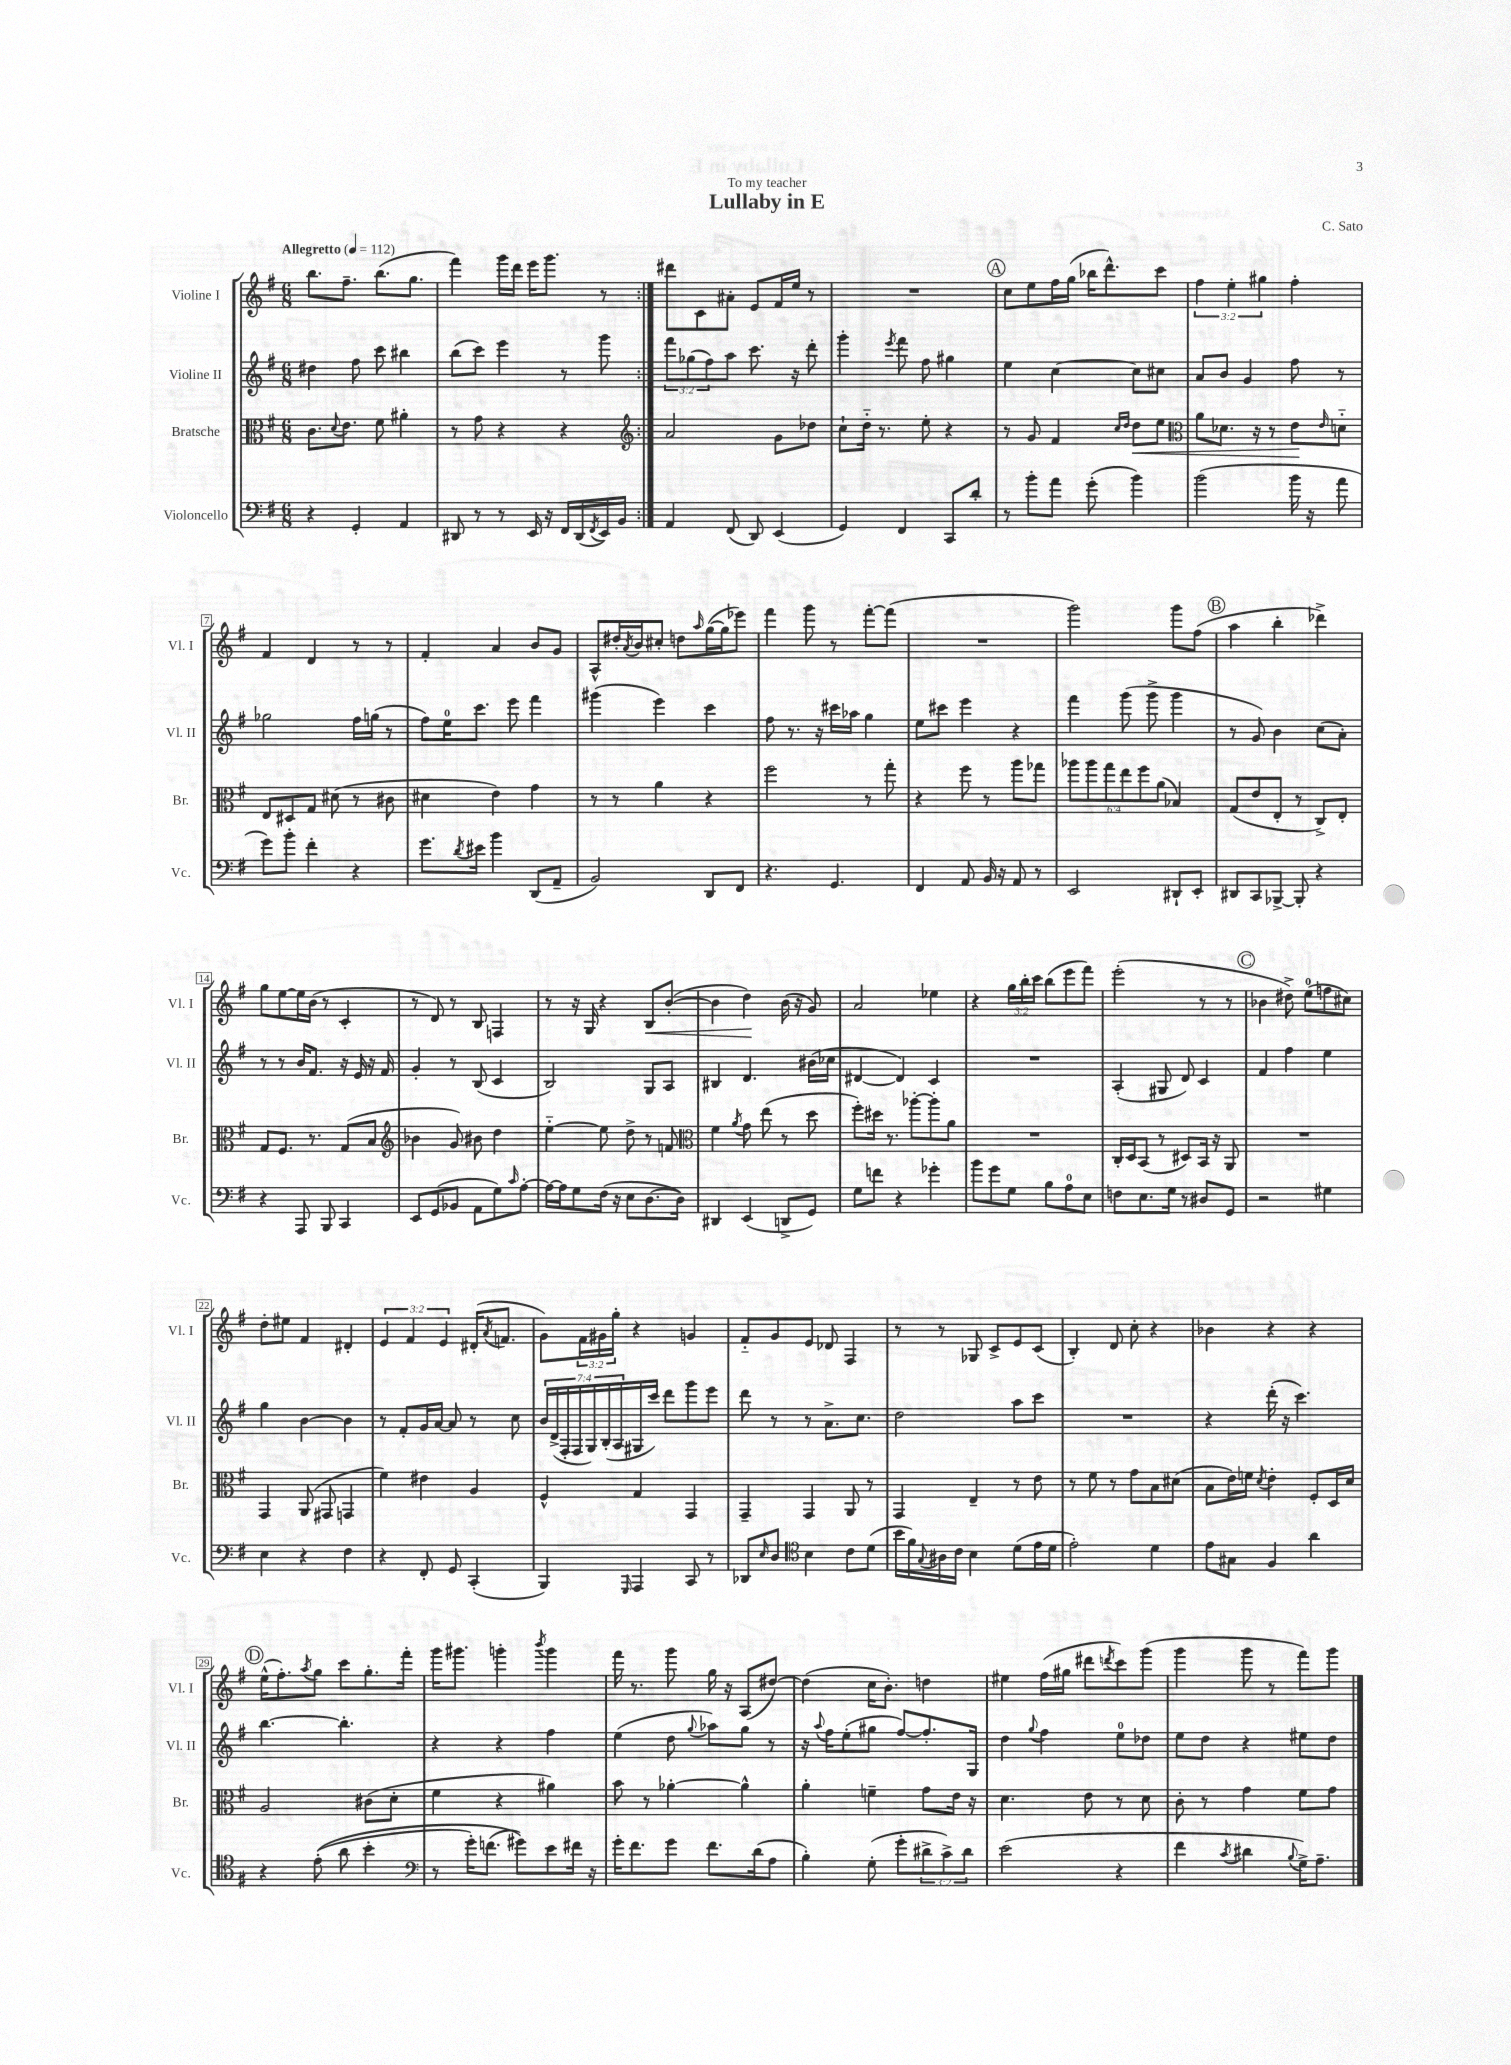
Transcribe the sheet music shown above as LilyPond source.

\header { title = "Lullaby in E" composer = "C. Sato" dedication = "To my teacher" }
<<
\new StaffGroup <<
\new Staff = "s0" \with { instrumentName = "Violine I" shortInstrumentName = "Vl. I" } {
    \clef treble \key g \major \numericTimeSignature \time 6/8 \override Staff.TupletNumber.text = #tuplet-number::calc-fraction-text \tempo "Allegretto" 4 = 112
    \repeat volta 2 { b''8. fis''8.-- b''8.( g''8. |
    fis'''4) g'''16 d'''16 e'''16 g'''8. r8 | }
    dis'''8 c'8 ais'8-. e'8 fis'16 e''16 r8 |
    R2. |
    \mark \markup { \circle "A" } c''8 e''8 fis''16 g''16( bes''16 d'''8.-^) c'''8 |
    \tuplet 3/2 { fis''4 e''4-. gis''4 } fis''4-. |
    fis'4 d'4 r8 r8 |
    fis'4-. a'4 b'8 g'8 |
    a8-^ dis''16-. \acciaccatura { a'8 } b'16 cis''8-. d''8 \grace { a''16 } g''16~( g''16 ees'''8) |
    fis'''4 g'''8 r8 fis'''8~-. fis'''8( |
    R2. |
    g'''2) g'''8 fis''8( |
    \mark \markup { \circle "B" } a''4 b''4-. des'''4->) |
    g''8 e''8~ e''16 b'16( r8 c'4-. |
    r8 d'8) r8 b8 f4 |
    r8 r16 g16 r4 b8\< b'8~-.( |
    b'4 d''4\!) b'16( r16 g'8) |
    a'2 ees''4 |
    r4 \tuplet 3/2 { g''16 b''16-. c'''16 } b''8( e'''8 fis'''8) |
    e'''2-.( r8 r8 |
    \mark \markup { \circle "C" } bes'4 dis''8->) e''8-0( f''8 cis''8) |
    d''8-. eis''8 fis'4 dis'4-. |
    \tuplet 3/2 { e'4 fis'4 e'4 } dis'16-.( \acciaccatura { a'8 } f'8. |
    g'8) \tuplet 3/2 { fis'16 gis'16 g''16-. } r4 g'4 |
    fis'8-_ g'8 e'8 des'8 fis4 |
    r8 r8 ges8 c'8-> e'8 c'8( |
    b4-.) d'8 c''8-. r4 |
    bes'4 r4 r4 |
    \mark \markup { \circle "D" } e''16-^( fis''8.-.) \acciaccatura { a''8 } g''8 c'''8 g''8.-. fis'''16-. |
    g'''16 gis'''8. g'''4-. \acciaccatura { b'''8 } g'''4 |
    fis'''16 r8. g'''8 g''16 r16 a8( dis''8~) |
    dis''4( c''16 b'8.-.) d''4 |
    eis''4 fis''16( gis''16 dis'''8 \acciaccatura { d'''8 } c'''8) g'''8( |
    g'''4 g'''8 r8 fis'''8) g'''8 \bar "|." |
}
\new Staff = "s1" \with { instrumentName = "Violine II" shortInstrumentName = "Vl. II" } {
    \clef treble \key g \major \numericTimeSignature \time 6/8 \override Staff.TupletNumber.text = #tuplet-number::calc-fraction-text
    \repeat volta 2 { dis''4 fis''8 c'''8 bis''4 |
    b''8( c'''8) e'''4 r8 g'''8 | }
    \tuplet 3/2 { fis'''8 ges''8( fis''8) } a''8 c'''8. r16 d'''8-. |
    g'''4-. \acciaccatura { e'''8 } fis'''8 fis''8 gis''4 |
    \mark \markup { \circle "A" } e''4 c''4~ c''8 cis''8 |
    a'8 b'8 g'4 fis''8 r8 |
    ges''2 fis''16 g''16( r8 |
    fis''8) e''16-0 c'''8. e'''8 fis'''4 |
    gis'''4( e'''4) c'''4 |
    fis''8 r8. r16 cis'''16 aes''16 g''4 |
    e''8 cis'''8 e'''4 r4 |
    fis'''4 g'''8( g'''8-> g'''4 |
    \mark \markup { \circle "B" } r8 g'8) b'4 c''8( a'8-.) |
    r8 r8 b'16 fis'8. r16 e'16 r16 fis'16 |
    g'4-. r8 b8( c'4 |
    b2) g8 a8 |
    bis4 d'4. bis'16( ces''16 |
    dis'4~ dis'4) c'4 |
    R2. |
    a4-.( gis8 d'8) c'4 |
    \mark \markup { \circle "C" } fis'4 fis''4 e''4 |
    g''4 b'4~ b'4 |
    r8 fis'8-. g'16 a'16~ a'8 r8 c''8 |
    \tuplet 7/4 { b'16 d'16->( fis16-. fis16 g16) b16-.( a16 } gis16 c'''16) d'''8 g'''8 e'''8 |
    d'''8 r8 r8 a'8.-> c''8. |
    d''2 a''8 c'''8 |
    R2. |
    r4 d'''16-.( r16 c'''4.) |
    \mark \markup { \circle "D" } b''4.~ b''4.-. |
    r4 r4 fis''4 |
    e''4( d''8 \appoggiatura { g''8 } aes''8) g''8 r8 |
    r16 \appoggiatura { a''8 } fis''16 e''8-.( gis''8 fis''8~) fis''8.-. g16 |
    d''4 \appoggiatura { g''8 } fis''4 e''8-0 des''8 |
    e''8 d''8 r4 eis''8 d''8 \bar "|." |
}
\new Staff = "s2" \with { instrumentName = "Bratsche" shortInstrumentName = "Br." } {
    \clef alto \key g \major \numericTimeSignature \time 6/8 \override Staff.TupletNumber.text = #tuplet-number::calc-fraction-text
    \repeat volta 2 { c'8. \appoggiatura { d'8 } e'8. fis'8 ais'4-. |
    r8 g'8 r4 r4 | }
    \clef treble a'2 g'8 des''8 |
    c''8-! d''16-_ r8. e''8-. r4 |
    \mark \markup { \circle "A" } r8 g'8 fis'4 \grace { c''16 d''16 } d''8\< e''8 |
    \clef alto a'8 des'8. r16 r8 e'8\! \grace { e'16 } d'8-_ |
    e8 dis8 g8 dis'8( r8 cis'8 |
    dis'4 e'4) g'4 |
    r8 r8 a'4 r4 |
    fis''2 r8 g''8-. |
    r4 fis''8 r8 a''8 ges''8 |
    \tuplet 6/4 { aes''8 aes''8 g''8 e''8 fis''8 a'8( } bes4) |
    \mark \markup { \circle "B" } g8( e'8 e8-. r8 c8->) e8-. |
    g8 fis8. r8. g8( b8 |
    \clef treble bes'4 g'8) bis'8 d''4 |
    e''4~-_ e''8 d''8-> r8 f'8 |
    \clef alto fis'4 \acciaccatura { a'8 } g'8 e''8( r8 d''8 |
    fis''8-.) dis''16 r8. aes''8~-. aes''8-. a'8 |
    R2. |
    c16-. d16 b,8( r8 dis8) b,16 r16 a,8 |
    \mark \markup { \circle "C" } R2. |
    g,4 a,8( gis,8 g,4 |
    fis'4) eis'4 a4 |
    fis4-^ g4 g,4 |
    g,4-- g,4 a,8 r8 |
    g,4 e4-- r8 e'8 |
    r8 fis'8 r8 g'8 b8 dis'8( |
    b8 e'16) f'16 \acciaccatura { d'8 } e'4-. fis8-. d16 d'16 |
    \mark \markup { \circle "D" } a2 cis'8( d'8-. |
    fis'4 r4 ais'4) |
    b'8 r8 aes'4~-. aes'4-^ |
    a'4-. f'4-- g'8 e'16 r16 |
    d'4. e'8 r8 d'8 |
    c'8-. r8 g'4 fis'8 g'8 \bar "|." |
}
\new Staff = "s3" \with { instrumentName = "Violoncello" shortInstrumentName = "Vc." } {
    \clef bass \key g \major \numericTimeSignature \time 6/8 \override Staff.TupletNumber.text = #tuplet-number::calc-fraction-text
    \repeat volta 2 { r4 g,4-. a,4 |
    dis,8 r8 r8 e,16 r16 fis,16 dis,16( \acciaccatura { fis,8 } e,16) b,16 | }
    a,4 fis,8( d,8) e,4( |
    g,4) fis,4 c,8 d'8-. |
    \mark \markup { \circle "A" } r8 b'8-. a'8 g'8-.( b'4) |
    b'2( b'16 r16 a'8 |
    g'8) b'8-. fis'4-. r4 |
    g'8. \acciaccatura { d'8 } eis'16 b'4 d,8( a,8-- |
    b,2) d,8 fis,8 |
    r4. g,4. |
    fis,4 a,8 b,16 r16 a,8 r8 |
    e,2 dis,8-! e,8-. |
    \mark \markup { \circle "B" } dis,8 c,8 bes,,8~-> bes,,8-. r4 |
    r4 a,,8 b,,8 c,4 |
    e,8 g,8( bes,8 a,8 g8) \grace { c'16 } a8~-. |
    a16~ a16 g8 fis16( r16 e8 d8.~ d16) |
    dis,4 e,4( d,8-> g,8) |
    g8 f'8 r4 ges'4-. |
    b'8 g'8 g8 b8 a8-0 e8 |
    f8 e8. g16 r8 dis8 g,8 |
    \mark \markup { \circle "C" } r2 gis4 |
    e4 r4 fis4 |
    r4 fis,8-. g,8 c,4-.( |
    b,,4) \grace { g,,16 } a,,4 c,8 r8 |
    des,8 \grace { e16 } d8 \clef tenor b4 c'8 d'8( |
    b'16 fis'16) \appoggiatura { g8 } ais16 c'16 b4 d'8( e'16 d'16 |
    e'2-.) d'4 |
    e'8 gis8 fis4 a'4 |
    \mark \markup { \circle "D" } r4 e'8-.(\( a'8 b'4-. |
    \clef bass r8 g'16-.) f'8.( gis'8)\) e'8 fis'16 r16 |
    g'16-. fis'8. g'8 fis'8. d'16( a8 |
    b4-.) g8-.( g'8-. \tuplet 3/2 { dis'8-> c'8->) dis'8 } |
    e'2( r4 |
    fis'4 \acciaccatura { c'8 } dis'4 \appoggiatura { b8 } g16->) a8.-- \bar "|." |
}
>>
>>
\layout { \context { \Score \override BarNumber.stencil = #(make-stencil-boxer 0.1 0.3 ly:text-interface::print) } }
